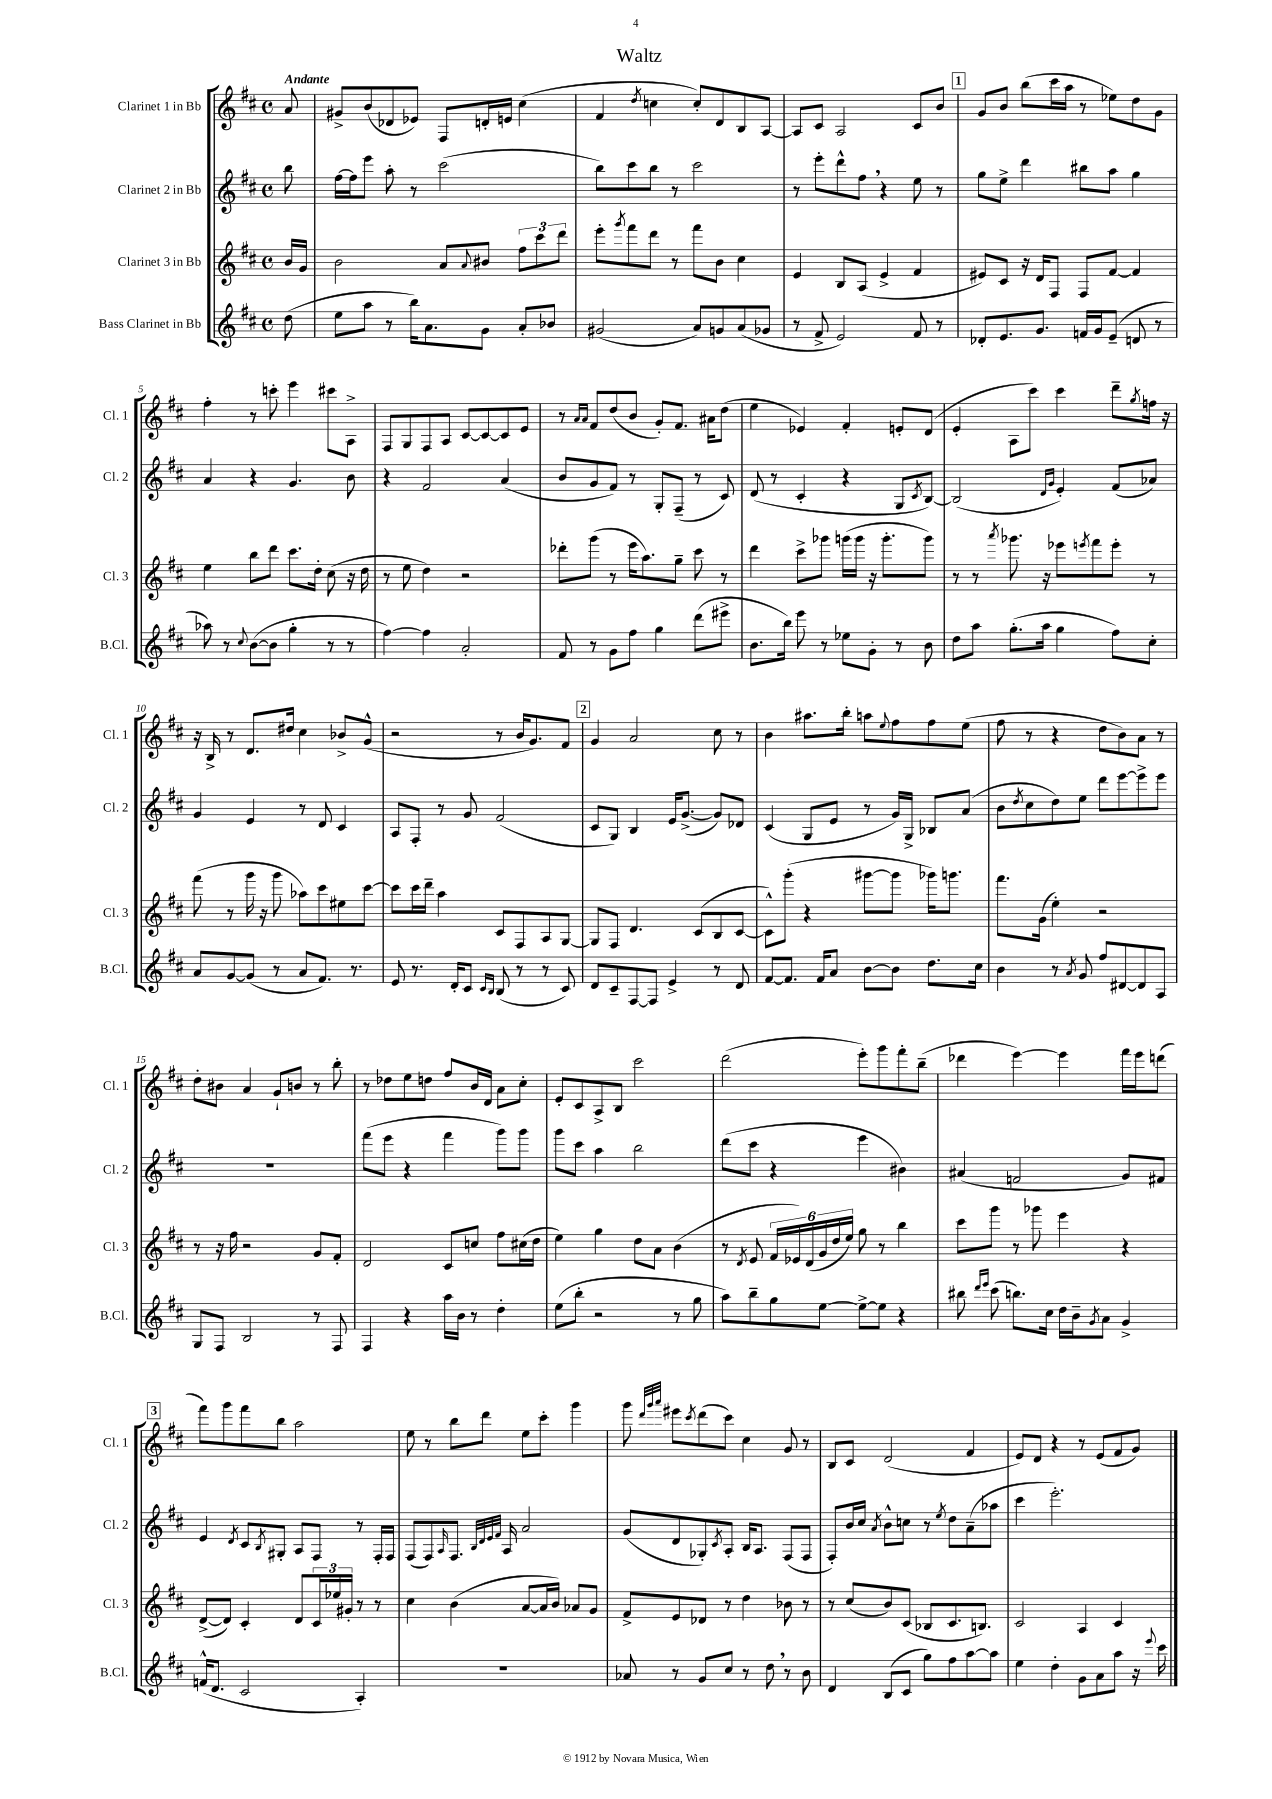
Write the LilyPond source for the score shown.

\header { title = "Waltz" }
<<
\new StaffGroup <<
\new Staff = "s0" \with { instrumentName = "Clarinet 1 in Bb" shortInstrumentName = "Cl. 1" } {
    \clef treble \key d \major \defaultTimeSignature \time 4/4 \partial 8 \tempo "Andante"
    a'8 |
    gis'8-> b'8( des'8 ees'8) fis8 d'16-. e'16 cis''4( |
    fis'4 \acciaccatura { d''8 } c''4 c''8-.) d'8 b8 a8~ |
    a8 cis'8 a2 cis'8 b'8 |
    \mark \markup { \box "1" } g'8 b'8 b''8( cis'''16 a''16 r8 ees''8) d''8 g'8 |
    fis''4-. r8 c'''8-. e'''4 cis'''8 a8-> |
    fis8 g8 fis8 a8 cis'8~ cis'8~ cis'8 e'8 |
    r8 \grace { a'16 a'16 } fis'8 d''8( b'8 g'8-.) fis'8. ais'16 d''8( |
    e''4 ees'4) fis'4-. e'8-. d'8( |
    e'4-. a8 cis'''8) cis'''4 d'''8-- \acciaccatura { g''8 } f''16 r16 |
    r16 b16-> r8 d'8. dis''16 cis''4 bes'8-> g'8-^( |
    r2 r8 b'16 g'8.) fis'8 |
    \mark \markup { \box "2" } g'4 a'2 cis''8 r8 |
    b'4 ais''8. b''16-. a''8 \appoggiatura { e''8 } fis''8 fis''8 e''8( |
    fis''8 r8 r4 d''8 b'8) a'8 r8 |
    d''8-. bis'8 a'4 g'8-! b'8 r8 b''8-. |
    r8 des''8 e''8 d''8 fis''8 b'16 d'16 a'8 cis''8-. |
    e'8-. cis'8 a8-> b8 cis'''2 |
    d'''2( e'''8-.) g'''8 fis'''8-. b''8--( |
    des'''4 e'''4~) e'''4 fis'''16 e'''16 d'''8( |
    \mark \markup { \box "3" } fis'''8) g'''8 fis'''8 b''8 a''2 |
    e''8 r8 b''8 d'''8 e''8 cis'''8-. g'''4 |
    g'''8 \grace { d'''32 g'''32 a'''32 } eis'''8 \acciaccatura { cis'''8 } d'''8( cis'''8) cis''4 g'8 r8 |
    b8 cis'8 d'2( fis'4 |
    e'8) d'8 r4 r8 e'8( fis'8 g'8) \bar "|." |
}
\new Staff = "s1" \with { instrumentName = "Clarinet 2 in Bb" shortInstrumentName = "Cl. 2" } {
    \clef treble \key d \major \defaultTimeSignature \time 4/4 \partial 8
    b''8 |
    fis''16~ fis''16 e'''8 a''8-. r8 cis'''2( |
    b''8) cis'''8 b''8 r8 cis'''2 |
    r8 e'''8-. d'''8-^ fis''8 \breathe r4 e''8 r8 |
    \mark \markup { \box "1" } g''8 e''8-> d'''4 bis''8 a''8 g''4 |
    a'4 r4 g'4. b'8 |
    r4 fis'2 a'4( |
    b'8 g'8 fis'8) r8 g8-. fis8--( r8 cis'8) |
    d'8( r8 cis'4-. r4 g8 \acciaccatura { cis'8 } b8~) |
    b2( \grace { d'16 g'16 } e'4-.) fis'8( aes'8) |
    g'4 e'4 r8 d'8 cis'4 |
    a8 fis8-. r8 g'8 fis'2( |
    \mark \markup { \box "2" } cis'8 g8) b4 e'16 g'8.~->( g'8) des'8 |
    cis'4( g8 e'8 r8 g'16) g16-> bes8 a'8( |
    b'8 \acciaccatura { d''8 } cis''8 d''8) e''8 d'''8 e'''8~ e'''8-> e'''8 |
    R1 |
    fis'''8( e'''8 r4 fis'''4 g'''8) g'''8 |
    g'''8 cis'''8 a''4 b''2 |
    d'''8( cis'''8 r4 e'''4 bis'4) |
    ais'4( f'2 g'8) fis'8 |
    \mark \markup { \box "3" } e'4 \acciaccatura { d'8 } cis'8 \acciaccatura { b8 } gis8-. a8 fis8 r8 fis16-. fis16 |
    fis8( fis8) \grace { a16 } fis8. \grace { b32 d'32 e'32 fis'32 } a16 a'2 |
    g'8( d'8 ges8-.) \acciaccatura { cis'8 } a8-. b16 a8. fis8( fis8 |
    fis8-.) b'16 cis''16 \acciaccatura { a'8 } b'8-^ c''8 r8 \acciaccatura { e''8 } d''8 a'8--( aes''8 |
    cis'''4 e'''2.-.) \bar "|." |
}
\new Staff = "s2" \with { instrumentName = "Clarinet 3 in Bb" shortInstrumentName = "Cl. 3" } {
    \clef treble \key d \major \defaultTimeSignature \time 4/4 \partial 8
    b'16 g'16 |
    b'2 a'8 \appoggiatura { a'8 } bis'8 \tuplet 3/2 { fis''8 cis'''8 d'''8 } |
    e'''8-. \acciaccatura { g'''8 } fis'''8 d'''8 r8 fis'''8 b'8 cis''4 |
    e'4 b8 a8( e'4-> fis'4 |
    \mark \markup { \box "1" } eis'8) cis'8 r16 d'16 fis8 fis8 fis'8~ fis'4 |
    e''4 b''8 d'''8 cis'''8. d''16-. cis''8( r16 d''16 |
    r8 e''8 d''4) r2 |
    des'''8-. g'''8( r8 e'''16 a''8.) g''8-- cis'''8 r8 |
    d'''4 cis'''8-> ges'''8 g'''16( g'''16 r16 g'''8.-. g'''8) |
    r8 r8 \acciaccatura { a'''8 } ges'''8. r16 ees'''8 \acciaccatura { e'''8 } fis'''8 e'''8-. r8 |
    fis'''8( r8 g'''16 r16 g'''8 aes''8) cis'''8 eis''8 cis'''8~ |
    cis'''8 cis'''16 d'''16-- a''4 cis'8 fis8 a8 g8~ |
    \mark \markup { \box "2" } g8 fis8 d'4. cis'8( b8 cis'8~ |
    cis'8-^) g'''8-.( r4 gis'''8~ gis'''8 ges'''16) g'''8. |
    fis'''8. g'16( e''4-.) r2 |
    r8 r16 fis''16 r2 g'8 fis'8-. |
    d'2 cis'8 c''8 fis''8 cis''16( d''16 |
    e''4) g''4 d''8 a'8 b'4( |
    r8 \acciaccatura { d'8 } e'8 \tuplet 6/4 { fis'16 ees'16) d'16( g'16 d''16 e''16) } g''8 r8 b''4 |
    cis'''8 g'''8 r8 ges'''8 e'''4 r4 |
    \mark \markup { \box "3" } d'8~->( d'8) cis'4-. d'8 \tuplet 3/2 { cis'16 ees''16 gis'16-. } r8 r8 |
    cis''4 b'4( a'8~ a'16 b'16) aes'8 g'8 |
    fis'8-> e'8 des'8 r8 d''4 bes'8 r8 |
    r8 cis''8( b'8) cis'8( bes8 cis'8. b8.) |
    cis'2 a4 cis'4 \bar "|." |
}
\new Staff = "s3" \with { instrumentName = "Bass Clarinet in Bb" shortInstrumentName = "B.Cl." } {
    \clef treble \key d \major \defaultTimeSignature \time 4/4 \partial 8
    d''8( |
    e''8 a''8 r8 b''16) a'8. g'8 a'8-. bes'8 |
    gis'2( a'8) g'8 a'8( ges'8 |
    r8 fis'8-> e'2) fis'8 r8 |
    \mark \markup { \box "1" } des'8-. e'8. g'8. f'16 g'16 e'8--( d'8 r8 |
    aes''8) r8 \appoggiatura { cis''8 } b'8~( b'8 g''4-. r8 r8 |
    fis''4~) fis''4 a'2-. |
    fis'8 r8 g'8 fis''8 g''4 d'''8( eis'''8-> |
    b'8. b''16) e'''8 r8 ees''8 g'8-. r8 b'8 |
    d''8 a''8 g''8.-.( a''16 g''4 fis''8) cis''8-. |
    a'8 g'8~ g'8( r8 a'8 fis'8.) r8. |
    e'8 r8. d'16-. cis'8 \grace { cis'16 b16 } b8( r8 r8 cis'8) |
    \mark \markup { \box "2" } d'8 cis'8-- fis8~ fis8 e'4-> r8 d'8 |
    fis'8~ fis'8. fis'16 a'8 b'8~ b'8 d''8. cis''16 |
    b'4 r8 \acciaccatura { a'8 } g'8 fis''8 dis'8~ dis'8 a8 |
    g8 fis8 b2 r8 fis8 |
    fis4 r4 a''16 b'16 r8 d''4-. |
    e''8( b''8-. r2 r8 g''8 |
    a''8) b''8-- g''8 e''8~ e''8~-> e''8 r4 |
    bis''8 \grace { d'''16 e'''16 } cis'''8( b''8.) cis''16 d''16 b'16-- \acciaccatura { g'8 } a'8 g'4-> |
    \mark \markup { \box "3" } f'16-^( d'8. cis'2 a4-.) |
    R1 |
    aes'8 r8 g'8 cis''8 r8 d''8 \breathe r8 b'8 |
    d'4 b8( cis'8 g''8) fis''8 a''8~ a''8 |
    e''4 d''4-. g'8 a'8 a''8 r16 \appoggiatura { e'''8 } cis'''16 \bar "|." |
}
>>
>>
